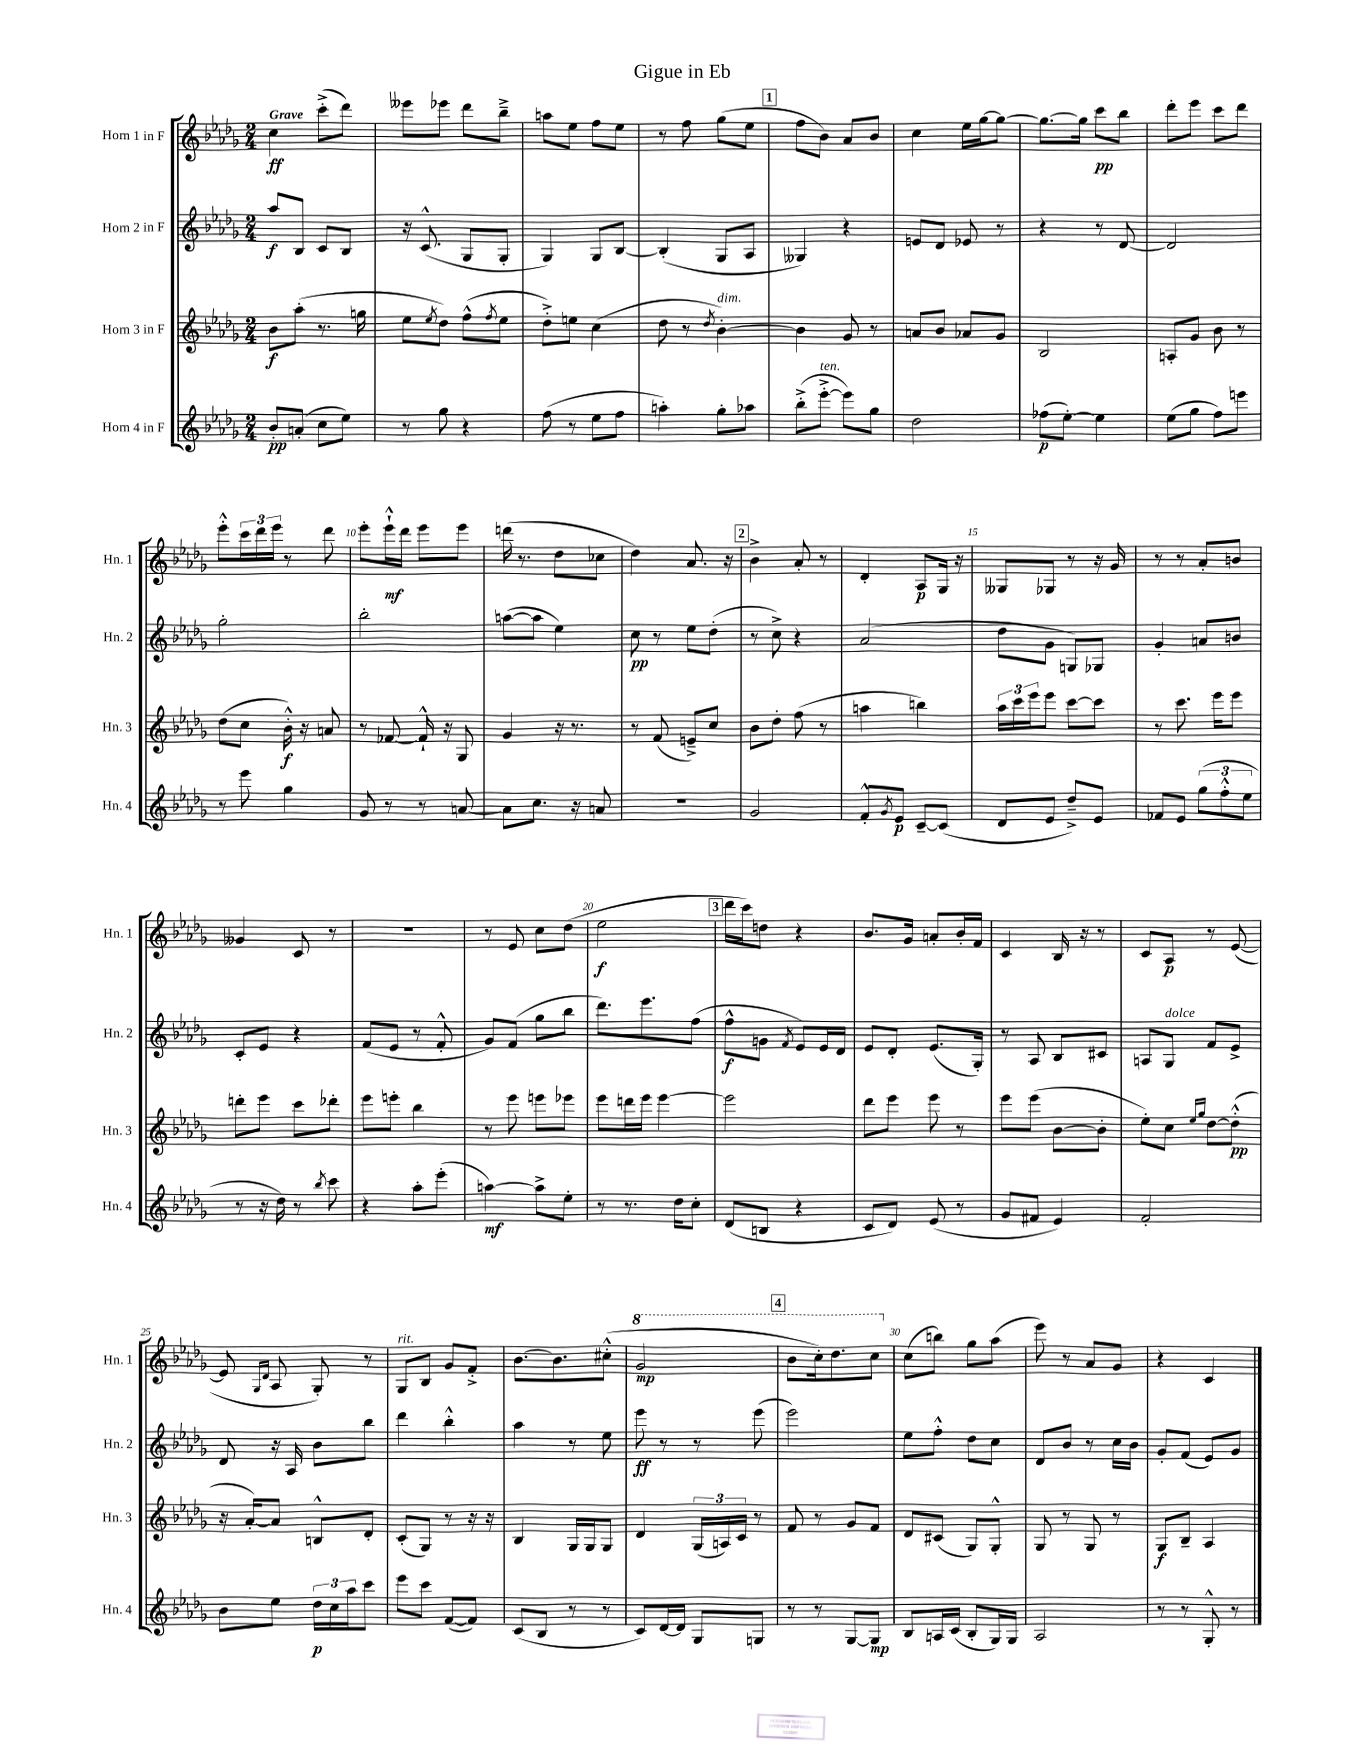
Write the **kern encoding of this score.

**kern	**dynam	**kern	**dynam	**kern	**dynam	**kern	**dynam
*part4	*part4	*part3	*part3	*part2	*part2	*part1	*part1
*staff4	*staff4	*staff3	*staff3	*staff2	*staff2	*staff1	*staff1
*I"Horn 4 in F	*	*I"Horn 3 in F	*	*I"Horn 2 in F	*	*I"Horn 1 in F	*
*I'Hn. 4	*	*I'Hn. 3	*	*I'Hn. 2	*	*I'Hn. 1	*
*clefG2	*	*clefG2	*	*clefG2	*	*clefG2	*
*k[b-e-a-d-g-]	*	*k[b-e-a-d-g-]	*	*k[b-e-a-d-g-]	*	*k[b-e-a-d-g-]	*
*M2/4	*	*M2/4	*	*M2/4	*	*M2/4	*
=1	=1	=1	=1	=1	=1	=1	=1
!	!	!	!	!	!	!LO:TX:a:B:t=Grave	!
8b-'/L	pp	8b-\L	f	8aa-/L	f	4cc\	ff
(8an'/J	.	(8aa-'\J	.	8B-/J	.	.	.
8cc\L	.	8.r	.	8c/L	.	(8ccc'^\L	.
8ee-\J)	.	.	.	8B-/J	.	8ddd-\J)	.
.	.	16ggn\	.	.	.	.	.
=2	=2	=2	=2	=2	=2	=2	=2
8r	.	8ee-\L	.	16r	.	8eee--X\L	.
.	.	.	.	(8.c^^/	.	.	.
.	.	8qee-/	.	.	.	.	.
8gg-\	.	8dd-\J)	.	.	.	8eee-X\J	.
4r	.	(8ff^^\L	.	8G-/L	.	8ddd-\L	.
.	.	8qff/	.	.	.	.	.
.	.	8ee-\J	.	8G-'/J	.	8bb-~^\J	.
=3	=3	=3	=3	=3	=3	=3	=3
(8ff\	.	8dd-'^\L)	.	4G-/)	.	8aan\L	.
8r	.	8een\J	.	.	.	8ee-\J	.
8ee-\L	.	(4cc\	.	8G-/L	.	8ff\L	.
8ff\J	.	.	.	[8B-/J	.	8ee-\J	.
=4	=4	=4	=4	=4	=4	=4	=4
4aan'\)	.	8dd-\	.	(4B-'/]	.	8r	.
.	.	8r	.	.	.	8ff\	.
.	.	8qdd-/	.	.	.	.	.
!	!	!LO:TX:a:i:t=dim.	!	!	!	!	!
8gg-'\L	.	[4b-'\)	.	8G-/L	.	(8gg-\L	.
8aa-X\J	.	.	.	8A-/J	.	8ee-\J	.
!!LO:REH:place=s1:t=1
=5	=5	=5	=5	=5	=5	=5	=5
(8bb-'^\L	.	4b-\]	.	4G--X/)	.	8ff\L	.
!LO:TX:a:i:t=ten.	!	!	!	!	!	!	!
[8eee-'^\J	.	.	.	.	.	8b-\J)	.
8eee-\L])	.	8g-/	.	4r	.	8a-/L	.
8gg-\J	.	8r	.	.	.	8b-/J	.
=6	=6	=6	=6	=6	=6	=6	=6
2dd-\	.	8an/L	.	8en/L	.	4cc\	.
.	.	8b-/J	.	8d-/J	.	.	.
.	.	8a-X/L	.	8e-X/	.	16ee-\LL	.
.	.	.	.	.	.	[16gg-\J	.
.	.	8g-/J	.	8r	.	8gg-\J_	.
=7	=7	=7	=7	=7	=7	=7	=7
(8ff-X\L	p	2B-/	.	4r	.	8.gg-\L_	.
[8ee-'\J)	.	.	.	.	.	.	.
.	.	.	.	.	.	16gg-\Jk]	.
4ee-\]	.	.	.	8r	.	8ccc\L	pp
.	.	.	.	[8d-/	.	8bb-\J	.
=8	=8	=8	=8	=8	=8	=8	=8
(8ee-\L	.	8An'/L	.	2d-/]	.	8ddd-'\L	.
8gg-\J	.	8g-/J	.	.	.	8eee-\J	.
8ff\L)	.	8b-\	.	.	.	8ccc\L	.
8eeen\J	.	8r	.	.	.	8ddd-\J	.
!!LO:LB:g=z
=9	=9	=9	=9	=9	=9	=9	=9
8r	.	(8dd-\L	.	2gg-'\	.	8eee-'^^\L	.
8eee-\	.	8cc\J	.	.	.	24ccc\L	.
.	.	.	.	.	.	24ddd-\	.
.	.	.	.	.	.	24eee-\JJ	.
4gg-\	.	16b-'^^\)	f	.	.	8r	.
.	.	16r	.	.	.	.	.
.	.	8an/	.	.	.	8ddd-\	.
=10	=10	=10	=10	=10	=10	=10	=10
8g-/	.	8r	.	2bb-'\	.	8eee-'\L	.
8r	.	[8f-X/	.	.	.	16eee-`^^\L	mf
.	.	.	.	.	.	16ddd-\JJ	.
8r	.	16f-`^^/]	.	.	.	8eee-\L	.
.	.	16r	.	.	.	.	.
[8an/	.	8G-/	.	.	.	8eee-\J	.
=11	=11	=11	=11	=11	=11	=11	=11
8a\L]	.	4g-/	.	([8aan\L	.	(16dddn\	.
.	.	.	.	.	.	8.r	.
8.cc\J	.	.	.	8aa\J]	.	.	.
.	.	16r	.	4ee-\)	.	8dd-\L	.
16r	.	8.r	.	.	.	.	.
8an/	.	.	.	.	.	8cc-X\J	.
=12	=12	=12	=12	=12	=12	=12	=12
2r	.	8r	.	8cc\	pp	4dd-\)	.
.	.	(8f/	.	8r	.	.	.
.	.	8en~^/L)	.	8ee-\L	.	8.a-/	.
.	.	8cc/J	.	(8dd-'\J	.	.	.
.	.	.	.	.	.	16r	.
!!LO:REH:place=s1:t=2
=13	=13	=13	=13	=13	=13	=13	=13
2g-/	.	8b-\L	.	8r	.	4b-^\	.
.	.	8dd-'\J	.	8cc^\)	.	.	.
.	.	(8ff\	.	4r	.	8a-'/	.
.	.	8r	.	.	.	8r	.
=14	=14	=14	=14	=14	=14	=14	=14
8f'^^/L	.	4aan\	.	(2a-/	.	4d-'/	.
8qg-/	.	.	.	.	.	.	.
8e-/J	p	.	.	.	.	.	.
[8c~/L	.	4bbn\)	.	.	.	8A-/L	p
(8c/J]	.	.	.	.	.	16G-/Jk	.
.	.	.	.	.	.	16r	.
=15	=15	=15	=15	=15	=15	=15	=15
8d-/L	.	24aa-\LL	.	8dd-\L	.	8G--X/L	.
.	.	24ccc\	.	.	.	.	.
.	.	24eee-\J	.	.	.	.	.
8e-/J	.	8eee-\J	.	8g-\J	.	8G-X/J	.
8dd-~^/L)	.	[8ccc\L	.	8Gn/L)	.	8r	.
8e-/J	.	8ccc\J]	.	8G-X/J	.	16r	.
.	.	.	.	.	.	16g-/	.
=16	=16	=16	=16	=16	=16	=16	=16
8f-X/L	.	8r	.	4g-'/	.	8r	.
8e-/J	.	8.ccc\	.	.	.	8r	.
(12gg-\L	.	.	.	8an/L	.	8a-'/L	.
.	.	16eee-\KL	.	.	.	.	.
12ff'^^\	.	.	.	.	.	.	.
.	.	8eee-\J	.	8bn/J	.	8bn/J	.
12ee-\J	.	.	.	.	.	.	.
!!LO:LB:g=z
=17	=17	=17	=17	=17	=17	=17	=17
8r	.	8dddn'\L	.	8c'/L	.	4g--X/	.
16r	.	8eee-\J	.	8e-/J	.	.	.
16dd-\)	.	.	.	.	.	.	.
8r	.	8ccc\L	.	4r	.	8c/	.
8qbb-/	.	.	.	.	.	.	.
8ccc\	.	8ddd-X'\J	.	.	.	8r	.
=18	=18	=18	=18	=18	=18	=18	=18
4r	.	8eee-\L	.	(8f/L	.	2r	.
.	.	8eeen'\J	.	8e-/J	.	.	.
8aa-'\L	.	4bb-\	.	8r	.	.	.
(8eee-'\J	.	.	.	8f'^^/	.	.	.
=19	=19	=19	=19	=19	=19	=19	=19
[4aan\)	mf	8r	.	8g-/L)	.	8r	.
.	.	8eee-\	.	(8f/J	.	8e-/	.
8aa^\L]	.	8eeen\L	.	8gg-\L	.	8cc\L	.
8ee-'\J	.	8eee-X\J	.	8bb-\J	.	(8dd-\J	.
=20	=20	=20	=20	=20	=20	=20	=20
8r	.	8eee-\L	.	8.ddd-\L)	.	2ee-\	f
8.r	.	16dddn\L	.	.	.	.	.
.	.	16eee-\JJ	.	8.eee-\	.	.	.
.	.	[4eee-\	.	.	.	.	.
16dd-\KL	.	.	.	.	.	.	.
8cc'\J	.	.	.	(8ff\J	.	.	.
!!LO:REH:place=s1:t=3
=21	=21	=21	=21	=21	=21	=21	=21
(8d-/L	.	2eee-\]	.	8ff^^\L	f	16ddd-\LL	.
.	.	.	.	.	.	16ccc\J)	.
8Bn/J	.	.	.	8gn\J	.	8ddn\J	.
.	.	.	.	8qf/	.	.	.
4r	.	.	.	8e-/L)	.	4r	.
.	.	.	.	16e-/L	.	.	.
.	.	.	.	16d-/JJ	.	.	.
=22	=22	=22	=22	=22	=22	=22	=22
8c/L	.	8ddd-\L	.	8e-/L	.	8.b-/L	.
8d-/J)	.	8eee-\J	.	8d-'/J	.	.	.
.	.	.	.	.	.	16g-/Jk	.
(8e-/	.	8eee-\	.	(8.e-/L	.	8an'/L	.
8r	.	8r	.	.	.	16b-'/L	.
.	.	.	.	16G-'/Jk)	.	16f/JJ	.
=23	=23	=23	=23	=23	=23	=23	=23
8g-/L	.	8eee-\L	.	8r	.	4c/	.
8f#X/J	.	(8eee-\J	.	8A-/	.	.	.
4e-/)	.	[8b-\L	.	8B-/L	.	16B-/	.
.	.	.	.	.	.	16r	.
.	.	8b-'\J]	.	8c#X/J	.	8r	.
=24	=24	=24	=24	=24	=24	=24	=24
2f'/	.	8ee-'\L)	.	8An/L	.	8c/L	.
!	!	!	!	!LO:TX:a:i:t=dolce	!	!	!
.	.	8cc\J	.	8G-/J	.	8A-/J	p
.	.	16qqee-/LL	.	.	.	.	.
.	.	16qqgg-/JJ	.	.	.	.	.
.	.	[8dd-\L	.	8f/L	.	8r	.
.	.	(8dd-'^^\J]	pp	8e-^/J	.	([8e-/	.
!!LO:LB:g=z
=25	=25	=25	=25	=25	=25	=25	=25
8b-\L	.	16r	.	8d-/	.	8e-/]	.
.	.	[16a-'/KL)	.	.	.	.	.
.	.	.	.	.	.	16qqG-/LL	.
.	.	.	.	.	.	16qqd-/JJ	.
8ee-\J	.	8a-/J]	.	16r	.	8A-/	.
.	.	.	.	16A-/	.	.	.
24dd-\LL	p	8Bn^^/L	.	8b-\L	.	8G-'/)	.
24cc\	.	.	.	.	.	.	.
24aa-\J	.	.	.	.	.	.	.
8ccc\J	.	8d-'/J	.	8bb-\J	.	8r	.
=26	=26	=26	=26	=26	=26	=26	=26
!	!	!	!	!	!	!LO:TX:a:i:t=rit.	!
8eee-\L	.	(8c'/L	.	4ddd-\	.	8G-/L	.
8ccc\J	.	8G-/J)	.	.	.	8B-/J	.
([8f/L	.	8r	.	4bb-'^^\	.	8g-/L	.
8f/J])	.	16r	.	.	.	8f'^/J	.
.	.	16r	.	.	.	.	.
=27	=27	=27	=27	=27	=27	=27	=27
(8c/L	.	4B-/	.	4aa-\	.	[8.b-\L	.
8B-/J	.	.	.	.	.	.	.
.	.	.	.	.	.	8.b-\]	.
8r	.	16G-/LL	.	8r	.	.	.
.	.	16G-/J	.	.	.	.	.
8r	.	8G-/J	.	8ee-\	.	(8cc#X'^^\J	.
=28	=28	=28	=28	=28	=28	=28	=28
*	*	*	*	*	*	*8va	*
8c/L)	.	4d-/	.	8eee-\	ff	2gg-/	mp
[16d-/L	.	.	.	8r	.	.	.
16d-/JJ]	.	.	.	.	.	.	.
8G-/L	.	(24G-/LL	.	8r	.	.	.
.	.	24An/)	.	.	.	.	.
.	.	24c/JJ	.	.	.	.	.
8Gn/J	.	8r	.	(8eee-\	.	.	.
!!LO:REH:place=s1:t=4
=29	=29	=29	=29	=29	=29	=29	=29
8r	.	8f/	.	2eee-\)	.	8bb-\L	.
8r	.	8r	.	.	.	16ccc'\k)	.
.	.	.	.	.	.	8.ddd-\	.
[8G-/L	.	8g-/L	.	.	.	.	.
8G-/J]	mp	8f/J	.	.	.	8ccc\J	.
=30	=30	=30	=30	=30	=30	=30	=30
*	*	*	*	*	*	*X8va	*
8B-/L	.	8d-/L	.	8ee-\L	.	(8cc\L	.
16An/L	.	(8c#X/J	.	8ff'^^\J	.	8bbn\J)	.
(16c/JJ	.	.	.	.	.	.	.
8B-'/L	.	8G-/L)	.	8dd-\L	.	8gg-\L	.
16G-/L)	.	8G-'^^/J	.	8cc\J	.	(8aa-\J	.
16G-/JJ	.	.	.	.	.	.	.
=31	=31	=31	=31	=31	=31	=31	=31
2A-/	.	8G-/	.	8d-/L	.	8eee-\)	.
.	.	8r	.	8b-/J	.	8r	.
.	.	8G-/	.	8r	.	8a-/L	.
.	.	8r	.	16cc\LL	.	8g-/J	.
.	.	.	.	16b-\JJ	.	.	.
=32	=32	=32	=32	=32	=32	=32	=32
8r	.	8G-/L	f	8g-'/L	.	4r	.
8r	.	8B-~/J	.	(8f/J	.	.	.
8G-'^^/	.	4A-/	.	8e-/L)	.	4c/	.
8r	.	.	.	8g-/J	.	.	.
==	==	==	==	==	==	==	==
*-	*-	*-	*-	*-	*-	*-	*-
